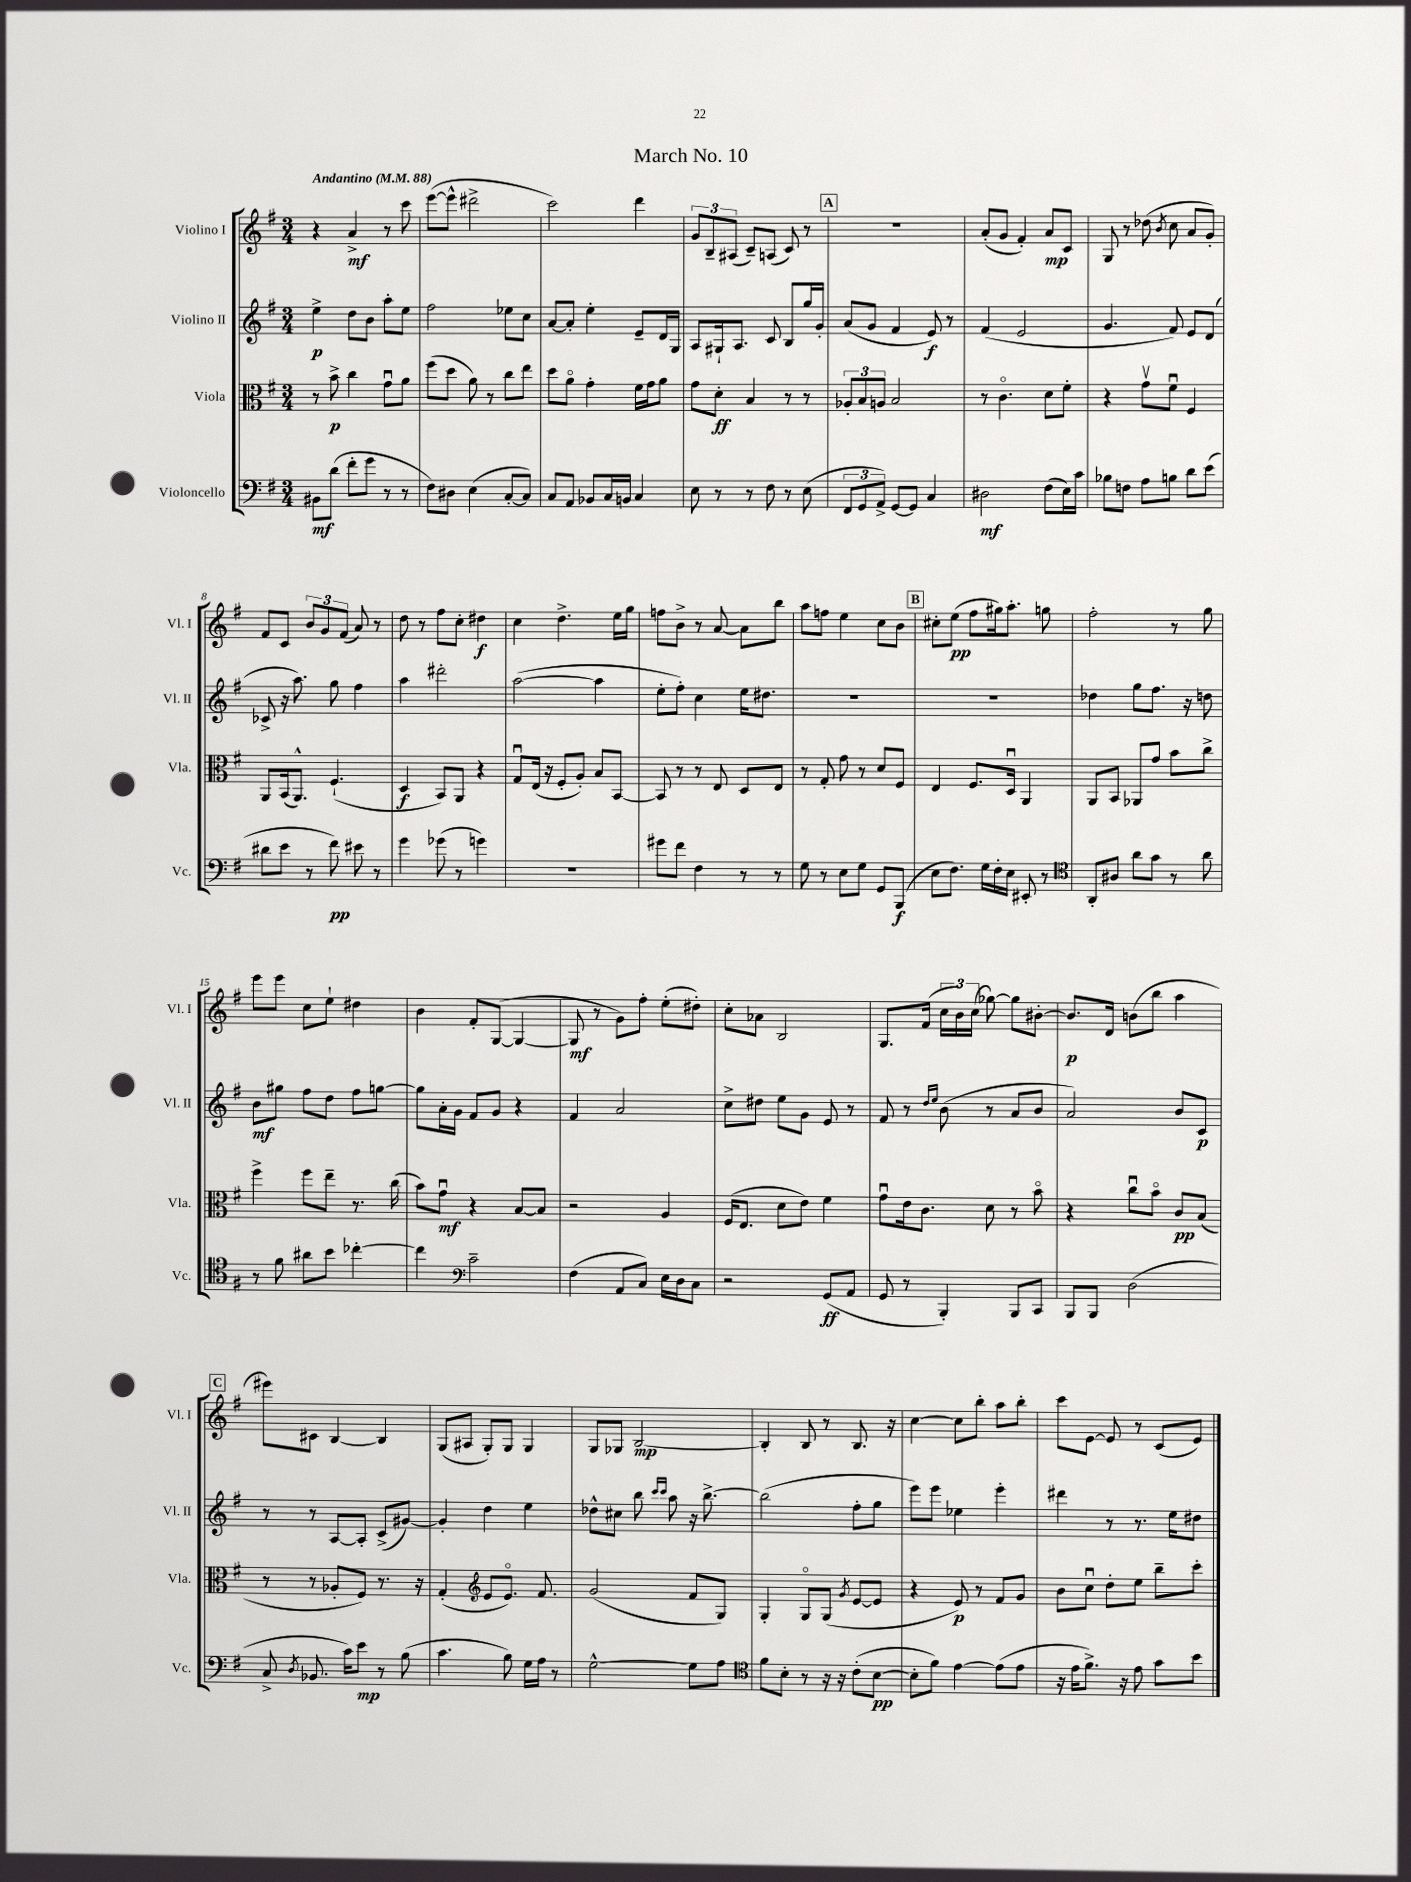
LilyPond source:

\header { title = "March No. 10" }
<<
\new StaffGroup <<
\new Staff = "s0" \with { instrumentName = "Violino I" shortInstrumentName = "Vl. I" } {
    \clef treble \key g \major \numericTimeSignature \time 3/4 \tempo "Andantino" 4 = 88
    \autoBeamOff r4 a'4->\mf r8 c'''8 |
    e'''8[~( e'''8]-^ dis'''2-> |
    c'''2) d'''4 |
    \tuplet 3/2 { g'8[ b8-- ais8]( } c'8[--) a8]( c'8) r8 |
    \mark \markup { \box "A" } R2. |
    a'8[-.( g'8] fis'4-.) a'8[\mp c'8] |
    g8 r8 des''8( \acciaccatura { b'8 } c''8 a'8[ g'8]-.) |
    fis'8[ c'8] \tuplet 3/2 { b'8[ g'8 fis'8]( } a'8) r8 |
    d''8 r8 fis''8[ c''8]-. dis''4\f |
    c''4 d''4.-> e''16[ g''16] |
    f''8[ b'8]-> r8 a'8~ a'8[ b''8] |
    a''8[ f''8] e''4 c''8[ b'8] |
    \mark \markup { \box "B" } cis''8[-. e''8]\pp( fis''8[ gis''16) a''8.]-. g''8 |
    fis''2-. r8 g''8 |
    e'''8[ e'''8] c''8[ e''8]-! dis''4 |
    b'4 fis'8[-. g8]~( g4~ |
    g8\mf r8 g'8[) fis''8]-. e''8[-.( dis''8]-.) |
    c''8[-. aes'8] b2 |
    g8.[ fis'16]( \tuplet 3/2 { c''16[ b'16) c''16]( } ges''8~) ges''8[ bis'8]~-. |
    bis'8.[\p d'16] b'8[( b''8] a''4 |
    \mark \markup { \box "C" } eis'''8[) cis'8] b4~ b4 |
    g8[( ais8] g8[-.) g8] g4 |
    g8[ ges8] b2~\mp |
    b4-. b8 r8 b8. r16 |
    c''4~ c''8[ b''8]-. a''8[ b''8]-. |
    c'''8[ e'8]~ e'8 r8 c'8[( e'8]) \bar "|." |
}
\new Staff = "s1" \with { instrumentName = "Violino II" shortInstrumentName = "Vl. II" } {
    \clef treble \key g \major \numericTimeSignature \time 3/4
    \autoBeamOff e''4->\p d''8[ b'8] a''8[-. e''8] |
    fis''2 ees''8[ c''8] |
    a'8[~ a'8]-. e''4-. e'8[-- d'16 g16] |
    a8[ gis16-! a8.] c'8 b8[ g''16 g'16]-. |
    \mark \markup { \box "A" } a'8[( g'8] fis'4 e'8\f) r8 |
    fis'4( e'2 |
    g'4. fis'8) e'8[ d'8]( |
    ces'8-> r16 a''8.) g''8 fis''4 |
    a''4 dis'''2-. |
    a''2~( a''4 |
    e''8[-. fis''8]-.) c''4 e''16[ dis''8.] |
    R2. |
    \mark \markup { \box "B" } R2. |
    des''4 g''8[ fis''8.] r16 d''8 |
    b'8[\mf gis''8] fis''8[ d''8] fis''8[ g''8]~ |
    g''8[ a'16-. g'16] fis'8[ g'8] r4 |
    fis'4 a'2 |
    c''8[-> dis''8] e''8[ g'8] e'8 r8 |
    fis'8 r8 \grace { d''16[ e''16] } b'8( r8 a'8[ b'8] |
    a'2) b'8[ c'8]\p |
    \mark \markup { \box "C" } r8 r8 a8[~ a8]-. c'8[->( gis'8]~) |
    gis'4-. d''4 e''4 |
    des''8[-^ cis''8] b''8 \grace { c'''16[ c'''16] } a''8 r16 b''8.~-> |
    b''2( fis''8[-. g''8] |
    e'''8[) e'''8] ees''4 e'''4-. |
    dis'''4 r8 r8. e''16[ dis''8] \bar "|." |
}
\new Staff = "s2" \with { instrumentName = "Viola" shortInstrumentName = "Vla." } {
    \clef alto \key g \major \numericTimeSignature \time 3/4
    \autoBeamOff r8 b'8->\p c''4 g'8[\downbow a'8] |
    fis''8[( d''8] a'8) r8 c''8[ e''8] |
    d''8[ a'8]\flageolet g'4-. fis'16[ g'16 a'8] |
    g'8[ d'8]-.\ff b4 r8 r8 |
    \mark \markup { \box "A" } \tuplet 3/2 { aes8[-. b8 a8] } b2 |
    r8 c'4.\flageolet d'8[ fis'8]-. |
    r4 g'8[\upbow fis'8]\downbow fis4 |
    a,8[ b,16( a,8.]-^) fis4.-!( |
    d4\f b,8[) a,8] r4 |
    g8[\downbow e16]( r16 fis8[-. a8]-.) b8[ b,8]~ |
    b,8 r8 r8 e8 d8[ e8] |
    r8 g8-. g'8 r8 d'8[ fis8] |
    \mark \markup { \box "B" } e4 fis8.[ d16]\downbow a,4 |
    a,8[ b,8] aes,8[ g'8] b'8[ c''8]-> |
    fis''4-> fis''8[ e''8]-- r8. c''16( |
    b'8[) g'8]\downbow\mf r4 b8[~ b8] |
    r2 a4 |
    fis16[( e8.] d'8[ e'8]) fis'4 |
    g'8[\downbow e'16 c'8.] d'8 r8 b'8\flageolet |
    r4 c''8[\downbow b'8]\flageolet c'8[\pp b8]( |
    \mark \markup { \box "C" } r8 r8 aes8[-. fis8]) r8. r16 |
    g4-.( \clef treble e'8[ e'8.]\flageolet) fis'8. |
    g'2( fis'8[ g8]) |
    g4-. g8[\flageolet g8]( \acciaccatura { g'8 } e'8[~ e'8] |
    r4 e'8\p) r8 fis'8[ g'8] |
    b'8[ c''8]\downbow d''8[-. e''8] b''8[-- c'''8]-. \bar "|." |
}
\new Staff = "s3" \with { instrumentName = "Violoncello" shortInstrumentName = "Vc." } {
    \clef bass \key g \major \numericTimeSignature \time 3/4
    \autoBeamOff bis,8[\mf d'8]( fis'8[-. g'8] r8 r8 |
    fis8[) dis8] e4( c8[~-. c8]) |
    c8[ a,8] bes,8[ c16 b,16] c4 |
    e8 r8 r8 fis8 r8 e8( |
    \mark \markup { \box "A" } \tuplet 3/2 { fis,8[ g,8 a,8]->) } g,8[~ g,8] c4 |
    dis2\mf fis8[( e16) c'16] |
    bes8[ f8] a8[ b8] d'8[ e'8]( |
    dis'8[ e'8] r8 fis'8\pp) eis'8 r8 |
    g'4 ges'8( r8 g'4) |
    R2. |
    gis'8[ fis'8] fis4 r8 r8 |
    g8 r8 e8[ g8] g,8[ b,,8]\f( |
    \mark \markup { \box "B" } e8[ fis8.]) g16[ fis16-. e16] eis,8-. r8 |
    \clef tenor a,8[-. ais8] a'8[ g'8] r8 a'8 |
    r8 fis'8 ais'8[ b'8] ces''4~-. |
    ces''4 \clef bass c'2-- |
    fis4( a,8[ c8]) e16[ d16 c8] |
    r2 g,8[\ff( a,8] |
    g,8 r8 b,,4-.) b,,8[ c,8] |
    b,,8[ b,,8] d2( |
    \mark \markup { \box "C" } c8-> \acciaccatura { d8 } bes,8. c'16[) e'8]\mp r8 b8( |
    c'4. b8) g16[ a16] r8 |
    g2~-^ g8[ a8] |
    \clef tenor fis'8[ b8]-. r8 r16 r16 c'8[-.( b8]~\pp |
    b8[-. fis'8]) e'4~ e'8[( e'8] |
    r16 e'16[ fis'8.]->) r16 e'8 g'8[ b'8] \bar "|." |
}
>>
>>
